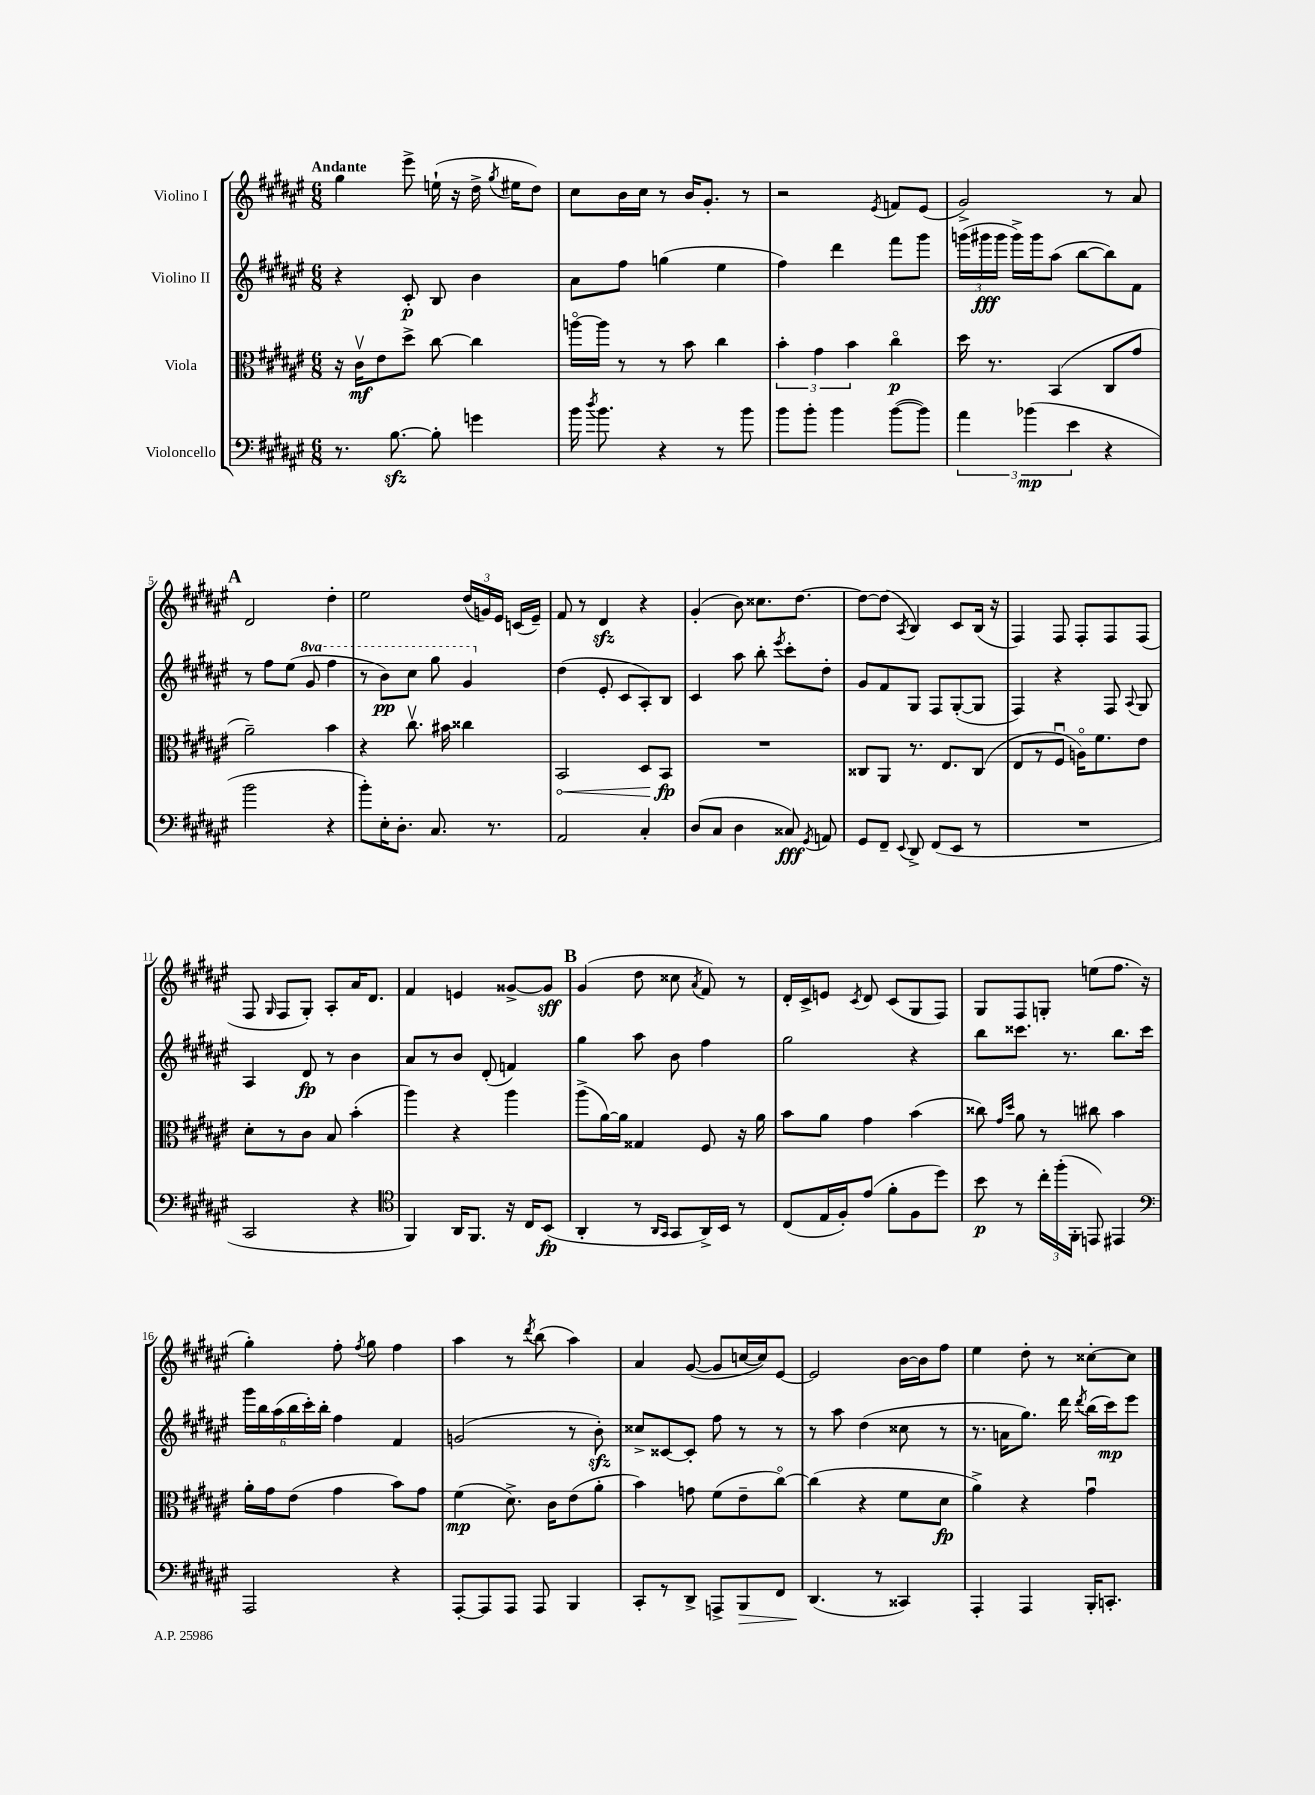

**kern	**kern	**kern	**kern
*staff4	*staff3	*staff2	*staff1
*clefF4	*clefC3	*clefG2	*clefG2
*k[f#c#g#d#a#e#]	*k[f#c#g#d#a#e#]	*k[f#c#g#d#a#e#]	*k[f#c#g#d#a#e#]
*M6/8	*M6/8	*M6/8	*M6/8
8.r	16r	4r	4gg#
.	16c#v	.	.
.	8e#	.	.
[8.B	.	.	.
.	8dd#^	8c#'	8eee#^
8B']	[8cc#	8B	(16ee`
.	.	.	16r
4g	4cc#]	4b	16dd#^
.	.	.	8qgg#
.	.	.	16ee#
.	.	.	8dd#)
=	=	=	=
16b	[16aao	8a#	8cc#
8qdd#	.	.	.
8.b	16aa]	.	.
.	8r	8ff#	16b
.	.	.	16cc#
4r	8r	(4gg	8r
.	8b	.	16b
.	.	.	8.g#'
8r	4cc#	4ee#	.
8b	.	.	8r
=	=	=	=
8b	6b'	4ff#)	2r
8b'	.	.	.
.	6g#	.	.
4b	.	4ddd#	.
.	6b	.	.
.	.	.	8qe#
([8b	4cc#o	8fff#	8f
8b])	.	8ggg#	(8e#
=	=	=	=
6a#	16dd#	(24ggg	2g#^)
.	.	24ggg#	.
.	8.r	.	.
.	.	24ggg#	.
.	.	16ggg#^)	.
(6b-	.	.	.
.	.	16ggg#	.
.	(4BB	(8aa#	.
6e#	.	.	.
.	.	[8bb	.
4r	8C#	8bb])	8r
.	8g#	8f#	8a#
=	=	=	=
2b	2a#~)	8r	2d#
.	.	8ff#	.
.	.	(8ee#	.
.	.	8gg#	.
4r	4b	4fff#	4dd#'
=	=	=	=
8b')	4r	8r	2ee#
16E#'	.	8bb)	.
8.D#'	.	.	.
.	8.cc#v	8ccc#	.
8.C#	.	8ggg#	.
.	16b#	.	.
.	4cc##	4gg#	(24dd#
.	.	.	24g)
8.r	.	.	.
.	.	.	24e#
.	.	.	(16c
.	.	.	16e#~)
=	=	=	=
2AA#	2BB	(4dd#	8f#
.	.	.	8r
.	.	8e#'	4d#
.	.	8c#	.
4C#'	8D#	8A#')	4r
.	8BB	8B	.
=	=	=	=
(8D#	2.r	4c#	(4g#'
8C#	.	.	.
4D#	.	8aa#	8b)
.	.	8bb'	8.cc##
.	.	8qeee#	.
8C##)	.	8ccc#'	.
.	.	.	[8.dd#
8qGG#	.	.	.
8AA	.	8dd#'	.
=	=	=	=
8GG#	8C##	8g#	8dd#_
8FF#~	8AA#	8f#	(8dd#]
8qqEE#	.	.	8qA#
8DD#^	8.r	8G#	4B)
(8FF#	.	8F#	.
.	8.E#	.	.
8EE#	.	([8G#'	8c#
8r	(8C##	8G#]	(16B
.	.	.	16r
=	=	=	=
2.r	8E#	4F#)	4F#)
.	8r	.	.
.	8F#u	4r	8F#
.	16Ao)	.	8F#'
.	8.f#	.	.
.	.	8F#	8F#
.	.	8qqA#	.
.	8e#	8G#	(8F#
=	=	=	=
2CC#	8d#'	4A#	8F#
.	.	.	16qqG#
.	8r	.	8F#
.	8c#	8d#	8G#')
.	8B	8r	8A#'
4r	(4b'	4b	16a#
.	.	.	8.d#
=	=	=	=
*clefC4	*	*	*
4FF#)	4aa#)	8a#	4f#
.	.	8r	.
16AA#	4r	8b	4e
8.FF#	.	.	.
.	.	(8d#'	.
16r	4aa#	4f)	[8g##^
16C#	.	.	.
(8BB	.	.	8g##]
=	=	=	=
4AA#'	(8aa#^	4gg#	(4g#
.	[16a#)	.	.
.	16a#]	.	.
8r	4G##	8aa#	8dd#
16qqAA#	.	.	.
16qqGG#	.	.	.
8GG#	.	8b	8cc##
.	.	.	8qa#
16AA#^)	8F#	4ff#	8f#)
16BB	.	.	.
8r	16r	.	8r
.	16a#	.	.
=	=	=	=
(8C#	8b	2gg#	16d#'
.	.	.	16c#^
16E#	8a#	.	8e
16F#')	.	.	.
.	.	.	8qc#
(8e#	4g#	.	8d#
8f#'	.	.	(8c#
8F#	(4b	4r	8G#
8dd#)	.	.	8F#)
=	=	=	=
8b	8cc##)	8bb	8G#
.	16qqg#	.	.
.	16qqdd#	.	.
8r	8a#	8.ccc##	8F#
24cc#'	8r	.	8G'
(24ff#'	.	.	.
.	.	8.r	.
24FF#'	.	.	.
8EE)	8cc#	.	(8ee
4EE#	4b	8.bb	8.ff#
.	.	16ccc##	16r
=	=	=	=
*clefF4	*	*	*
2AAA#	16a#'	24ggg#	4gg#')
.	.	24bb	.
.	16g#	.	.
.	.	(24aa#	.
.	(8e#	24bb	.
.	.	24ccc#')	.
.	.	24bb'	.
.	4g#	4ff#	8ff#'
.	.	.	8qff#
.	.	.	8gg#
4r	8b)	4f#	4ff#
.	8g#	.	.
=	=	=	=
[8AAA#'	(4f#	(2g	4aa#
8AAA#]	.	.	.
8AAA#	8.d#^)	.	8r
.	.	.	8qddd#
8AAA#	.	.	(8bb
.	16c#	.	.
4BBB	(8e#	8r	4aa#)
.	8a#'	8b')	.
=	=	=	=
8CC#'	4b)	8cc##^	4a#
8r	.	[8c##	.
8DD#^	8g	8c##']	([8g#
8AAA^	(8f#	8ff#	8g#]
8BBB	8e#~	8r	[16cc
.	.	.	16cc])
8FF#	[8cc#o)	8r	[8e#
=	=	=	=
(4.DD#	(4cc#]	8r	2e#]
.	.	8aa#	.
.	4r	(4dd#	.
8r	.	.	.
4CC##)	8f#	8cc##	[16b
.	.	.	16b]
.	8d#	8r	8ff#
=	=	=	=
4AAA#'	4a#^)	8.r	4ee#
.	.	16a	.
4AAA#	4r	8.gg#)	8dd#'
.	.	.	8r
.	.	16ddd#	.
.	.	8qddd#	.
16BBB'	4g#u	(16bb	[8cc##'
8.CC'	.	16ccc#)	.
.	.	8eee#	8cc##]
==	==	==	==
*-	*-	*-	*-
